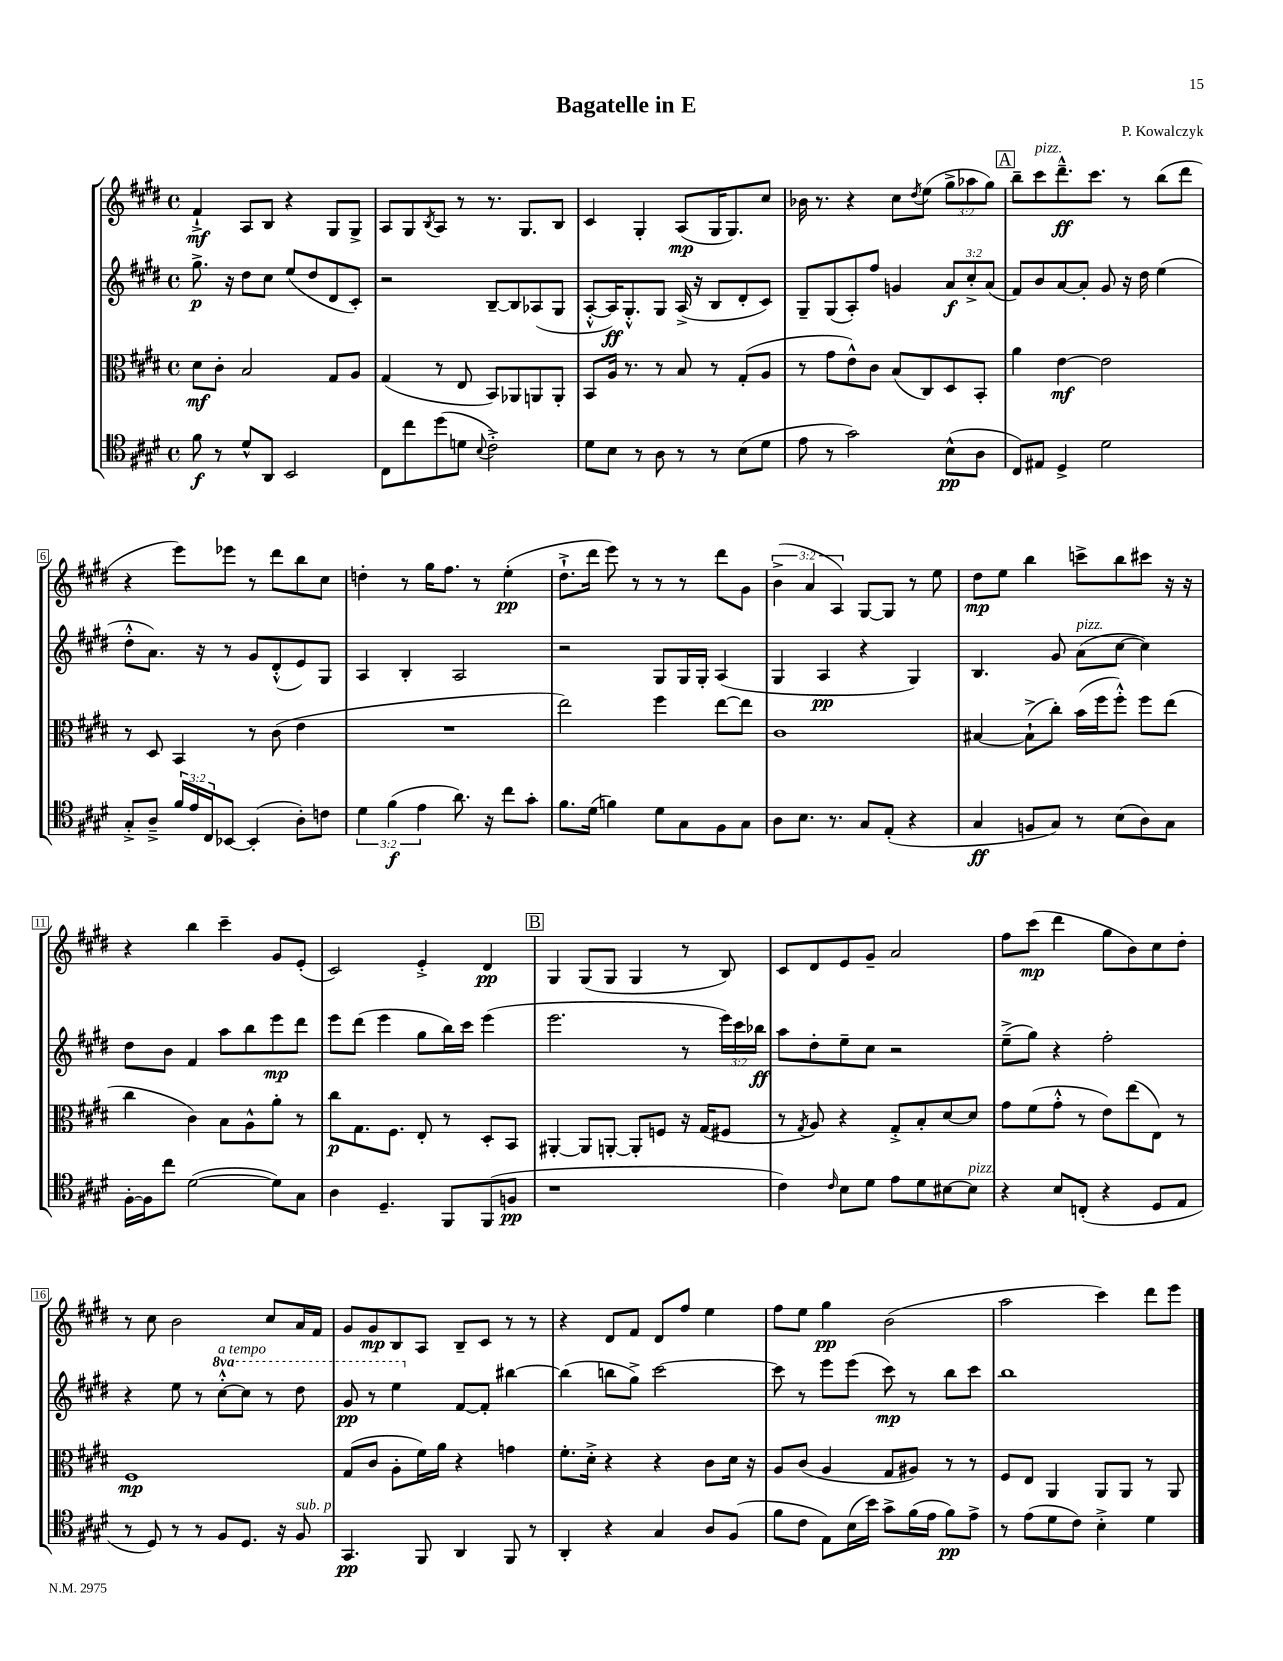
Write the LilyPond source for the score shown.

\header { title = "Bagatelle in E" composer = "P. Kowalczyk" }
<<
\new StaffGroup <<
\new Staff = "s0" {
    \clef treble \key e \major \defaultTimeSignature \time 4/4 \override Staff.TupletNumber.text = #tuplet-number::calc-fraction-text
    fis'4-!->\mf a8 b8 r4 gis8 gis8-> |
    a8 gis8 \acciaccatura { b8 } a8 r8 r8. gis8. b8 |
    cis'4 gis4-. a8\mp( gis16 gis8.) cis''8 |
    bes'16 r8. r4 cis''8 \acciaccatura { dis''8 } e''8( \tuplet 3/2 { gis''8-> aes''8 gis''8) } |
    \mark \markup { \box "A" } b''8-- cis'''8^\markup { \italic "pizz." } dis'''8.---^\ff cis'''8. r8 b''8( dis'''8 |
    r4 e'''8) ees'''8 r8 dis'''8 b''8 cis''8 |
    d''4-. r8 gis''16 fis''8. r8 e''4-.\pp( |
    dis''8.-!-> dis'''16 e'''8) r8 r8 r8 dis'''8 gis'8 |
    \tuplet 3/2 { b'4->( a'4 a4) } gis8~ gis8 r8 e''8 |
    dis''8\mp e''8 b''4 c'''8-> b''8 cis'''8 r16 r16 |
    r4 b''4 cis'''4-- gis'8 e'8-.( |
    cis'2) e'4-.-> dis'4\pp |
    \mark \markup { \box "B" } gis4 gis8( gis8 gis4 r8 b8) |
    cis'8 dis'8 e'8 gis'8-- a'2 |
    fis''8 cis'''8\mp( dis'''4 gis''8 b'8) cis''8 dis''8-. |
    r8 cis''8 b'2 cis''8 a'16 fis'16 |
    gis'8 gis'8\mp b8 a8 b8-- cis'8 r8 r8 |
    r4 dis'8 fis'8 dis'8 fis''8 e''4 |
    fis''8 e''8 gis''4\pp b'2( |
    a''2 cis'''4) dis'''8 e'''8 \bar "|." |
}
\new Staff = "s1" {
    \clef treble \key e \major \defaultTimeSignature \time 4/4 \override Staff.TupletNumber.text = #tuplet-number::calc-fraction-text \set Staff.ottavationMarkups = #ottavation-simple-ordinals
    gis''8.->\p r16 dis''8 cis''8 e''8( dis''8 dis'8 cis'8-.) |
    r2 b8~-- b8 aes8( gis8 |
    a8~-.-^ a16\ff) gis8.-.-^ gis8 a16->( r16 b8 dis'8-. cis'8) |
    gis8-- gis8( a8-.) fis''8 g'4 \tuplet 3/2 { a'8\f cis''8-.-> a'8( } |
    \mark \markup { \box "A" } fis'8) b'8 a'8~ a'8-. gis'8 r16 dis''16 e''4( |
    dis''8-.-^ a'8.) r16 r8 gis'8 dis'8-.-^( e'8) gis8 |
    a4 b4-. a2 |
    r2 gis8 gis16 gis16-. a4( |
    gis4 a4\pp r4 gis4) |
    b4. gis'8 a'8^\markup { \italic "pizz." }( cis''8~ cis''4) |
    dis''8 b'8 fis'4 a''8 b''8 e'''8\mp dis'''8 |
    e'''8 dis'''8( e'''4 gis''8 b''16) cis'''16 e'''4( |
    \mark \markup { \box "B" } e'''2. r8 \tuplet 3/2 { e'''16) cis'''16 bes''16\ff } |
    a''8 dis''8-. e''8-- cis''8 r2 |
    e''8--->( gis''8) r4 fis''2-. |
    r4 e''8 r8 \ottava #1 cis'''8~-.-^^\markup { \italic "a tempo" } cis'''8 r8 dis'''8 |
    gis''8\pp r8 e'''4 \ottava #0 fis'8~ fis'8-. bis''4~ |
    bis''4( b''8 gis''8->) cis'''2~ |
    cis'''8 r8 e'''8 e'''8( cis'''8\mp) r8 b''8 cis'''8 |
    b''1 \bar "|." |
}
\new Staff = "s2" {
    \clef alto \key e \major \defaultTimeSignature \time 4/4
    dis'8\mf cis'8-. b2 gis8 a8 |
    gis4( r8 e8 b,8) aes,8 a,8 a,8-. |
    b,8 a16 r8. r8 b8 r8 gis8-.( a8 |
    r8 gis'8 e'8-^) cis'8 b8( cis8) dis8 b,8-. |
    \mark \markup { \box "A" } a'4 e'4~\mf e'2 |
    r8 dis8 b,4 r8 cis'8( e'4 |
    R1 |
    e''2) fis''4 e''8~ e''8 |
    cis'1 |
    bis4~ bis8-!->( cis''8-.) b'16( fis''16 fis''8-.-^) fis''8 e''8( |
    cis''4 cis'4) b8 a8-^ a'8-. r8 |
    cis''8\p gis8. fis8. e8-. r8 dis8-. b,8 |
    \mark \markup { \box "B" } ais,4~-. ais,8 a,8~-. a,8-. f8 r16 gis16( fis8 |
    r8 \acciaccatura { gis8 } a8) r4 gis8-.-> b8-. dis'8~ dis'8 |
    gis'8 fis'8( gis'8-.-^ r8 e'8) e''8( e8) r8 |
    fis1\mp |
    gis8( cis'8 a8-. fis'16) a'16 r4 g'4 |
    fis'8.-. dis'16-.-> r4 r4 cis'8 dis'16 r16 |
    a8 cis'8( a4 gis8 ais8) r8 r8 |
    fis8 e8 a,4 a,8 a,8 r8 a,8 \bar "|." |
}
\new Staff = "s3" {
    \clef tenor \key e \major \defaultTimeSignature \time 4/4 \override Staff.TupletNumber.text = #tuplet-number::calc-fraction-text
    fis'8\f r8 dis'8-^ a,8 b,2 |
    cis8 cis''8 dis''8( d'8 \appoggiatura { b8 } cis'2-.->) |
    dis'8 b8 r8 a8 r8 r8 b8( dis'8 |
    e'8 r8 gis'2) b8-^\pp( a8 |
    \mark \markup { \box "A" } cis8) eis8 dis4-> dis'2 |
    gis8-.-> a8---> \tuplet 3/2 { fis'16 e'16 cis16 } bes,8~ bes,4-.( a8-.) c'8 |
    \tuplet 3/2 { dis'4 fis'4\f( e'4 } a'8.) r16 cis''8 gis'8-. |
    fis'8. dis'16( f'4) dis'8 gis8 fis8 gis8 |
    a8 b8. r8. gis8 e8-.( r4 |
    gis4\ff f8 gis8) r8 b8( a8) gis8 |
    fis16~-. fis16 cis''8 dis'2~( dis'8) gis8 |
    a4 dis4.-- fis,8 fis,8( f8\pp |
    \mark \markup { \box "B" } r1 |
    cis'4) \grace { cis'16 } b8 dis'8 e'8 dis'8 bis8~ bis8^\markup { \italic "pizz." } |
    r4 b8 c8-.( r4 dis8 e8 |
    r8 dis8) r8 r8 fis8 dis8. r16 fis8^\markup { \italic "sub. p" } |
    gis,4.\pp fis,8 a,4 fis,8 r8 |
    a,4-. r4 gis4 a8 fis8( |
    fis'8 cis'8 e8) b16( b'16) gis'8-> fis'16( e'16 fis'8\pp) e'8-> |
    r8 e'8( dis'8 cis'8) b4-.-> dis'4 \bar "|." |
}
>>
>>
\layout { \context { \Score \override BarNumber.stencil = #(make-stencil-boxer 0.1 0.3 ly:text-interface::print) } }
